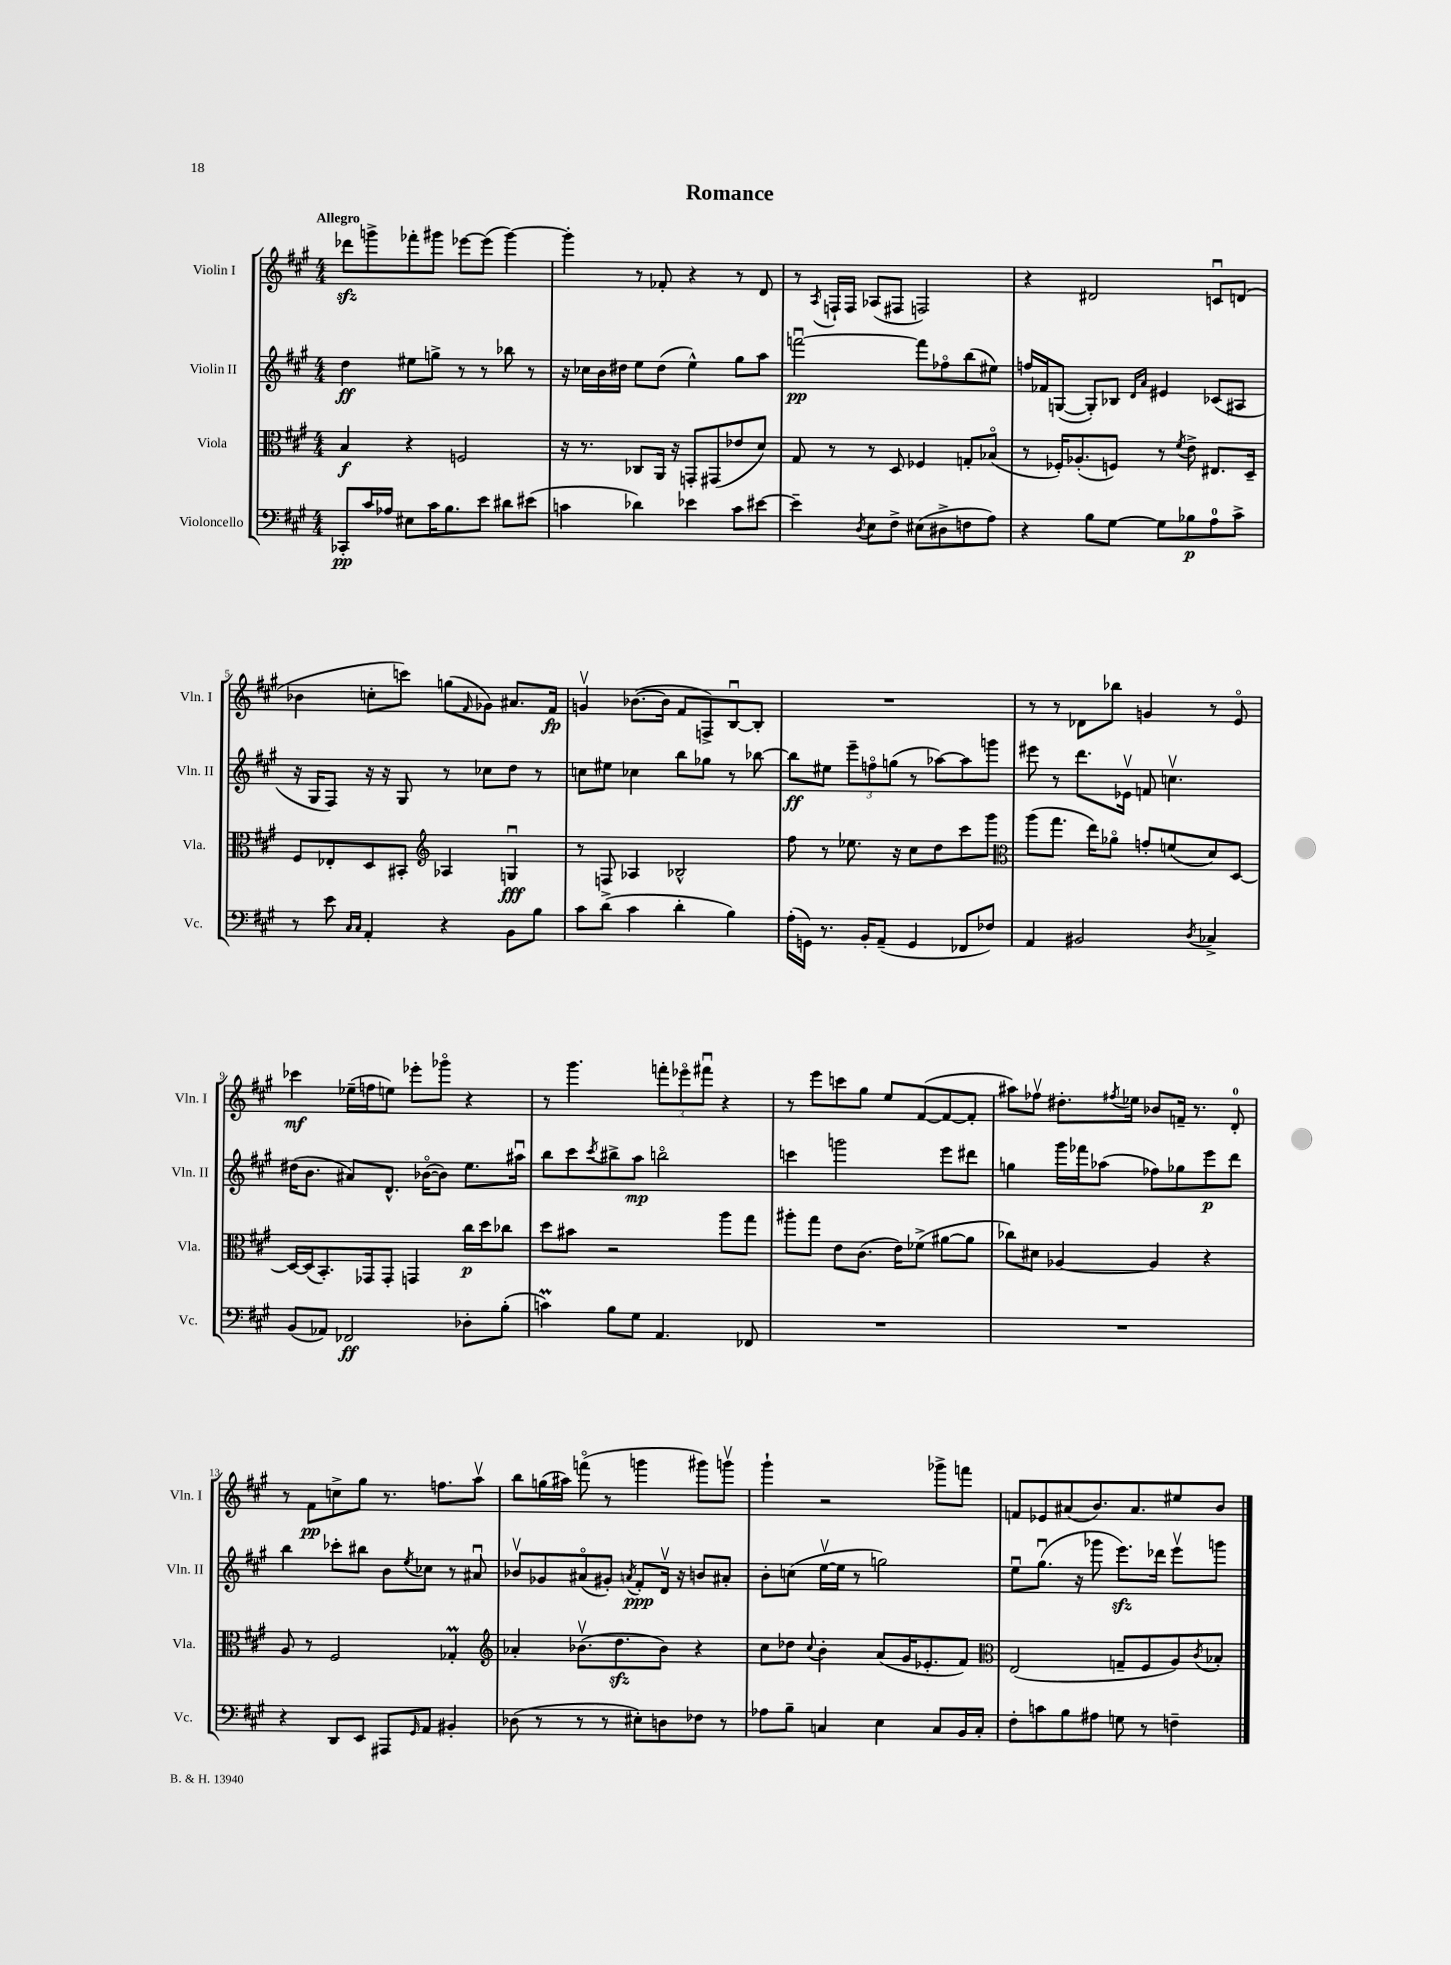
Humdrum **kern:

**kern	**dynam	**kern	**dynam	**kern	**dynam	**kern	**dynam
*part4	*part4	*part3	*part3	*part2	*part2	*part1	*part1
*staff4	*staff4	*staff3	*staff3	*staff2	*staff2	*staff1	*staff1
*I"Violoncello	*	*I"Viola	*	*I"Violin II	*	*I"Violin I	*
*I'Vc.	*	*I'Vla.	*	*I'Vln. II	*	*I'Vln. I	*
*clefF4	*	*clefC3	*	*clefG2	*	*clefG2	*
*k[f#c#g#]	*	*k[f#c#g#]	*	*k[f#c#g#]	*	*k[f#c#g#]	*
*M4/4	*	*M4/4	*	*M4/4	*	*M4/4	*
=1	=1	=1	=1	=1	=1	=1	=1
!	!	!	!	!	!	!LO:TX:a:B:t=Allegro	!
8CC-X'/L	pp	4B/	f	4dd\	ff	8ddd-Xzz\L	.
16c#/L	.	.	.	.	.	8gggn^\	.
16A-X/JJ	.	.	.	.	.	.	.
8E#X\L	.	4r	.	8ee#X\L	.	8fff-X'\	.
16c#\K	.	.	.	8ggn^\J	.	8ggg#X\J	.
8.B\	.	.	.	.	.	.	.
.	.	2Fn/	.	8r	.	[8eee-X\L	.
8e\J	.	.	.	8r	.	(8eee-\J]	.
8d#X\L	.	.	.	8bb-X\	.	[4ggg#\)	.
(8e#X\J	.	.	.	8r	.	.	.
=2	=2	=2	=2	=2	=2	=2	=2
4cn\	.	16r	.	16r	.	4ggg#'\]	.
.	.	8.r	.	16cc-X\LL	.	.	.
.	.	.	.	16b\	.	.	.
.	.	.	.	16dd#X\JJ	.	.	.
4d-X\)	.	8C-X/L	.	8ee\L	.	8r	.
.	.	16AA/Jk	.	(8dd#\J	.	8f-X'/	.
.	.	16r	.	.	.	.	.
4e-X\	.	8GGn'/L	.	4ee^^\)	.	4r	.
.	.	(8GG#X/	.	.	.	.	.
8c\L	.	8e-X/	.	8gg#\L	.	8r	.
[8e#X\J	.	8d/J)	.	8aa\J	.	8d/	.
=3	=3	=3	=3	=3	=3	=3	=3
4e#~\]	.	8G#/	.	[2fffnu\	pp	8r	.
.	.	.	.	.	.	8qA/	.
.	.	8r	.	.	.	16Fn`/LL	.
.	.	.	.	.	.	16F/JJ	.
8qD/	.	.	.	.	.	.	.
8E\L	.	8r	.	.	.	(8A-X/L	.
8F#^\J	.	8D/	.	.	.	8F#X/J	.
(8E#X\L	.	4F-X/	.	8fff\L]	.	2Fn/)	.
8D#X^\	.	.	.	8ff-X\	.	.	.
8Fn\	.	8Gn'/L	.	(8bb\	.	.	.
8A\J)	.	(8B-X/J	.	8ee#X\J)	.	.	.
=4	=4	=4	=4	=4	=4	=4	=4
4r	.	8r	.	16ffn/LL	.	4r	.
.	.	.	.	16f-X/J	.	.	.
.	.	16F-X'/KL)	.	([8Gn/J	.	.	.
.	.	(8.A-X'/	.	.	.	.	.
8B\L	.	.	.	8G'/L])	.	2d#X/	.
[8G#\J	.	8Fn/J)	.	8B-X/J	.	.	.
.	.	.	.	16qqd/LL	.	.	.
.	.	.	.	16qqa/JJ	.	.	.
8G#\L]	.	8r	.	4e#X/	.	.	.
.	.	8qf#/	.	.	.	.	.
8B-X\	p	8e^\	.	.	.	.	.
8A\	.	8.E#X/L	.	(8c-X/L	.	8cnu/L	.
8c#^\J	.	.	.	8A#X/J	.	(8dn/J	.
.	.	16D~/Jk	.	.	.	.	.
!!LO:LB:g=z
=5	=5	=5	=5	=5	=5	=5	=5
8r	.	8F#/L	.	16r	.	4b-X\	.
.	.	.	.	16G#/KL	.	.	.
8e\	.	8E-X'/	.	8F#/J)	.	.	.
16qqC#/LL	.	.	.	.	.	.	.
16qqC#/JJ	.	.	.	.	.	.	.
4AA'/	.	8D/	.	16r	.	8ccn'\L	.
.	.	.	.	16r	.	.	.
.	.	8BB#X'/J	.	8G#/	.	8cccn\J)	.
*	*	*clefG2	*	*	*	*	*
4r	.	4A-X/	.	8r	.	(8ggn\L	.
.	.	.	.	.	.	16qqf#/	.
.	.	.	.	8cc-X\L	.	8g-X\J)	.
8BB\L	.	4Gnu/	fff	8dd\J	.	8.a#X/L	.
8B\J	.	.	.	8r	.	.	.
.	.	.	.	.	.	16f#/Jk	fp
=6	=6	=6	=6	=6	=6	=6	=6
8c#\L	.	8r	.	8ccn\L	.	4gnv/	.
(8d^\J	.	8Fn/	.	8ee#X\J	.	.	.
4c#\	.	4A-X/	.	4cc-X\	.	([8.b-X\L	.
.	.	.	.	.	.	16b-\Jk]	.
4d'\	.	2B-X^^/	.	8bb\L	.	8f#/L	.
.	.	.	.	8gg-X\J	.	8Fn^/)	.
4B\)	.	.	.	8r	.	[8Bu/	.
.	.	.	.	[8bb-X\	.	8B'/J]	.
=7	=7	=7	=7	=7	=7	=7	=7
(16A'\LL	.	8ff#\	.	8bb-\L]	ff	1r	.
16GGn\JJ)	.	.	.	.	.	.	.
8.r	.	8r	.	8ee#X\J	.	.	.
.	.	8.ee-X\	.	12eee~\L	.	.	.
16BB'/KL	.	.	.	.	.	.	.
.	.	.	.	12ffn\	.	.	.
(8AA~/J	.	.	.	.	.	.	.
.	.	.	.	(12ggn\J	.	.	.
.	.	16r	.	.	.	.	.
4GG/	.	8cc#\L	.	8r	.	.	.
.	.	8dd\	.	[8aa-X\L)	.	.	.
8FF-X/L	.	8ccc#\	.	8aa-\]	.	.	.
8F-X/J)	.	8ggg#\J	.	8gggn\J	.	.	.
=8	=8	=8	=8	=8	=8	=8	=8
*	*	*clefC3	*	*	*	*	*
4AA/	.	(8aa\L	.	8eee#X\	.	8r	.
.	.	8.gg#\J	.	8r	.	8r	.
2BB#X/	.	.	.	8.ddd\L	.	8d-X\L	.
.	.	16ee\KL)	.	.	.	.	.
.	.	8a-X\J	.	.	.	8bb-X\J	.
.	.	.	.	16e-Xv\Jk	.	.	.
.	.	8gn'/L	.	8fn/	.	4gn/	.
.	.	(8fn/	.	4.ccnv\	.	.	.
8qD/	.	.	.	.	.	.	.
4C-X^/	.	8d/)	.	.	.	8r	.
.	.	[8D/J	.	.	.	8e/	.
!!LO:LB:g=z
=9	=9	=9	=9	=9	=9	=9	=9
(8BB/L	.	16D/LL_	.	(16dd#X\KL	.	4ccc-X\	mf
.	.	(16D/J]	.	8.b\J	.	.	.
8AA-X/J)	.	8.BB'/)	.	.	.	.	.
2FF-X/	ff	.	.	8a#X/L)	.	(16ee-X~\LL	.
.	.	16GG-X/k	.	.	.	16ffn\J	.
.	.	8GG-'/J	.	8.d^^/J	.	8een\J)	.
.	.	4GGn/	.	.	.	8eee-X'\L	.
.	.	.	.	([16b-X\KL	.	.	.
.	.	.	.	8b-\J])	.	8ggg-X\J	.
8D-X'\L	.	16cc#\LL	p	8.ee\L	.	4r	.
.	.	16dd\J	.	.	.	.	.
(8B'\J	.	8cc-X\J	.	.	.	.	.
.	.	.	.	16aa#Xu\Jk	.	.	.
=10	=10	=10	=10	=10	=10	=10	=10
4cnM\)	.	8dd\L	.	8bb\L	.	8r	.
.	.	8b#X\J	.	8ccc#\	.	4.ggg#\	.
.	.	.	.	8qccc#/	.	.	.
8B\L	.	2r	.	8bb#X^\	.	.	.
8G#\J	.	.	.	8aa\J	mp	.	.
4.AA/	.	.	.	2bbn\	.	12fffn'\L	.
.	.	.	.	.	.	12eee-X\	.
.	.	.	.	.	.	12fff#Xu\J	.
.	.	8aa\L	.	.	.	4r	.
8FF-X/	.	8gg#\J	.	.	.	.	.
=11	=11	=11	=11	=11	=11	=11	=11
1r	.	8aa#X'\L	.	4cccn\	.	8r	.
.	.	8gg#\J	.	.	.	8eee\L	.
.	.	8e\L	.	2gggn\	.	8cccn\	.
.	.	(8.c#\J	.	.	.	8gg#\J	.
.	.	.	.	.	.	8ee/L	.
.	.	16e\KL)	.	.	.	.	.
.	.	(8f-X^\J	.	.	.	([8f#/	.
.	.	[8a#X\L	.	8eee\L	.	8f#/_	.
.	.	8a#\J]	.	8ddd#X\J	.	8f#'/J]	.
=12	=12	=12	=12	=12	=12	=12	=12
1r	.	8cc-X\L)	.	4ggn\	.	8aa#X\L)	.
.	.	8d#X\J	.	.	.	8ff-Xv\J	.
.	.	[4A-X/	.	16ggg#\LL	.	8.dd#X'\L	.
.	.	.	.	16fff-X\J	.	.	.
.	.	.	.	(8aa-X\J	.	.	.
.	.	.	.	.	.	8qff#X/	.
.	.	.	.	.	.	16ee-X\Jk	.
.	.	4A-/]	.	8ff-X\L)	.	8b-X/L	.
.	.	.	.	8gg-X\	.	16fn~/Jk	.
.	.	.	.	.	.	8.r	.
.	.	4r	.	8eee\	p	.	.
.	.	.	.	8ddd\J	.	8d'/	.
!!LO:LB:g=z
=13	=13	=13	=13	=13	=13	=13	=13
4r	.	8A/	.	4bb\	.	8r	.
.	.	8r	.	.	.	8f#\L	pp
8DD/L	.	2F#/	.	8ccc-X'\L	.	8ccn^\	.
8EE/J	.	.	.	8bb#X\J	.	8gg#\J	.
8AAA#X/L	.	.	.	8b\L	.	8.r	.
16qqGG#/	.	.	.	8qee/	.	.	.
8AA/J	.	.	.	8cc-X\J	.	.	.
.	.	.	.	.	.	8.ffn\L	.
4BB#X'/	.	4G-XM'/	.	8r	.	.	.
.	.	.	.	8a#Xu/	.	8aav\J	.
=14	=14	=14	=14	=14	=14	=14	=14
*	*	*clefG2	*	*	*	*	*
(8D-X\	.	4a-X'/	.	8b-Xv/L	.	8bb\L	.
8r	.	.	.	8g-X/	.	(16ggn\L	.
.	.	.	.	.	.	16aa#X\JJ)	.
8r	.	(8.b-Xv\L	.	(8a#X/	.	(8fffn\	.
8r	.	.	.	8g#X'/J)	.	8r	.
.	.	8.ddzz\	.	.	.	.	.
.	.	.	.	8qan/	.	.	.
8E#X'\L)	.	.	.	8f#'/L	ppp	4gggn\	.
8Dn\	.	8b-\J)	.	16dv/Jk	.	.	.
.	.	.	.	16r	.	.	.
8F-X\J	.	4r	.	8bn/L	.	8ggg#X\L)	.
8r	.	.	.	8a#X'/J	.	8gggnv\J	.
=15	=15	=15	=15	=15	=15	=15	=15
8A-X\L	.	8cc#\L	.	8b'\L	.	4ggg#`\	.
8B~\J	.	8dd-X\J	.	(8ccn\J	.	.	.
.	.	8qqcc#/	.	.	.	.	.
4Cn/	.	4b'\	.	[16eev\LL	.	2r	.
.	.	.	.	16ee\JJ]	.	.	.
.	.	.	.	8r	.	.	.
4E\	.	(8a/L	.	2ggn\)	.	.	.
.	.	16g#/K	.	.	.	.	.
.	.	8.e-X'/	.	.	.	.	.
8C/L	.	.	.	.	.	8ggg-X^\L	.
16BB/L	.	8f#/J)	.	.	.	8fffn\J	.
16C'/JJ	.	.	.	.	.	.	.
=16	=16	=16	=16	=16	=16	=16	=16
*	*	*clefC3	*	*	*	*	*
8F#'\L	.	(2E/	.	8eeu\L	.	8fn/L	.
8cn\	.	.	.	(8.gg#u\J	.	8e-X/	.
8B\	.	.	.	.	.	(8a#X/	.
.	.	.	.	16r	.	.	.
8A#X\J	.	.	.	8ggg-X\	.	8.b/)	.
8Gn\	.	8Gn~/L	.	8.eeezz\L)	.	.	.
.	.	.	.	.	.	8.a#/	.
8r	.	8F#/	.	.	.	.	.
.	.	.	.	16ddd-X\Jk	.	.	.
4Fn~\	.	8A/)	.	8eeev\L	.	8ee#X/	.
.	.	8qc#/	.	.	.	.	.
.	.	8B-X'/J	.	8gggn\J	.	8b/J	.
==	==	==	==	==	==	==	==
*-	*-	*-	*-	*-	*-	*-	*-
